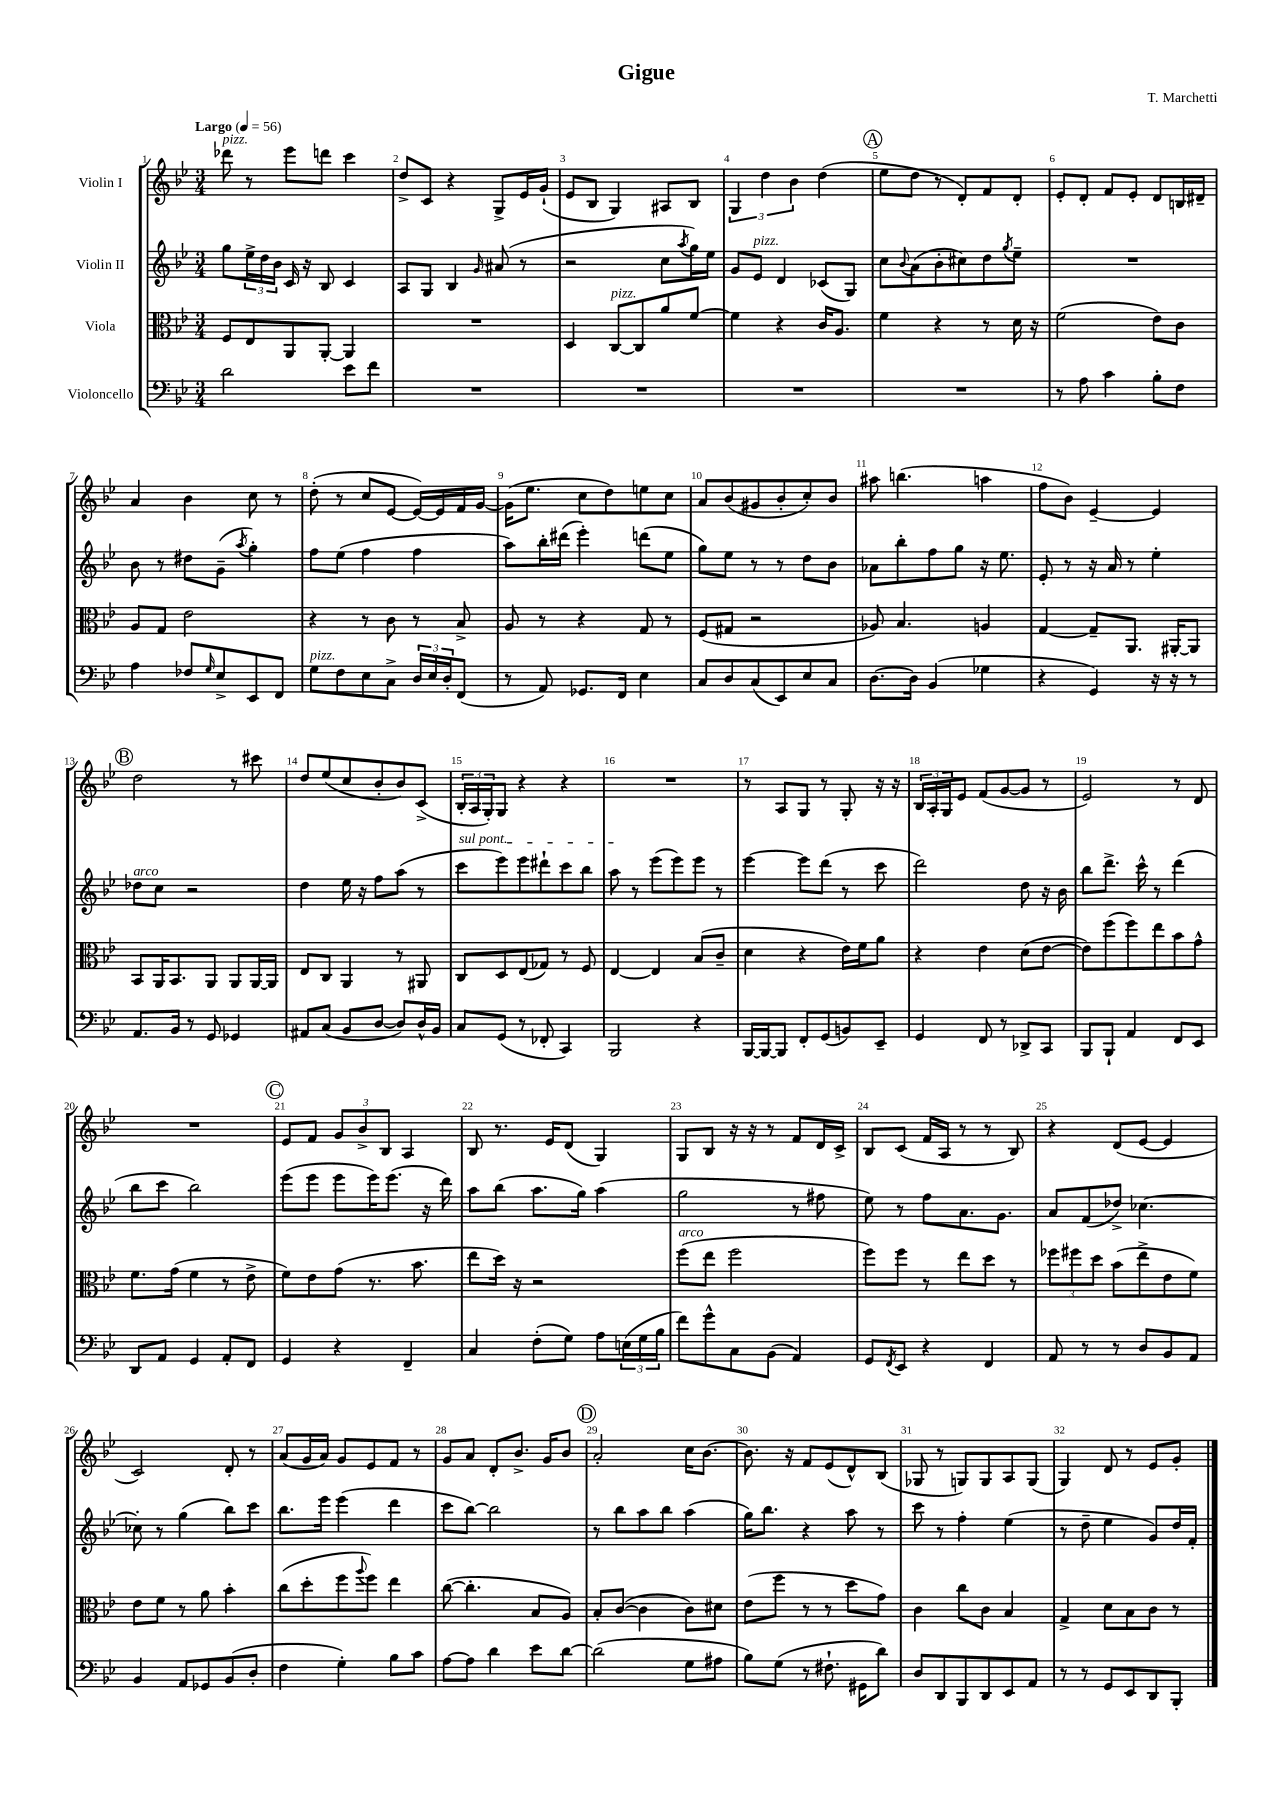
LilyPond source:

\header { title = "Gigue" composer = "T. Marchetti" }
<<
\new StaffGroup <<
\new Staff = "s0" \with { instrumentName = "Violin I" } {
    \clef treble \key bes \major \numericTimeSignature \time 3/4 \tempo "Largo" 4 = 56
    des'''8^\markup { \italic "pizz." } r8 ees'''8 d'''8 c'''4 |
    d''8-> c'8 r4 g8-> ees'16 g'16-!( |
    ees'8 bes8 g4) ais8 bes8 |
    \tuplet 3/2 { g4 d''4 bes'4 } d''4( |
    \mark \markup { \circle "A" } ees''8 d''8 r8 d'8-.) f'8 d'8-. |
    ees'8-. d'8-. f'8 ees'8-. d'8 b16 dis'16-- |
    a'4 bes'4 c''8 r8 |
    d''8-.( r8 c''8 ees'8~ ees'16~) ees'16 f'16 g'16~ |
    g'16( ees''8. c''8 d''8) e''8 c''8 |
    a'8 bes'8( gis'8 bes'8-. c''8-.) bes'8 |
    ais''8 b''4.( a''4 |
    f''8 bes'8) ees'4~-- ees'4 |
    \mark \markup { \circle "B" } d''2 r8 cis'''8 |
    d''8 ees''8( c''8 bes'8-. bes'8) c'8->( |
    \tuplet 3/2 { bes16-. a16 g16-.) } g8 r4 r4 |
    R2. |
    r8 a8 g8 r8 g8-. r16 r16 |
    \tuplet 3/2 { bes16 a16-. g16 } ees'8 f'8( g'8~ g'8 r8 |
    ees'2) r8 d'8 |
    R2. |
    \mark \markup { \circle "C" } ees'8 f'8 \tuplet 3/2 { g'8 bes'8-> bes8 } a4 |
    bes8 r8. ees'16 d'8( g4) |
    g8 bes8 r16 r16 r8 f'8 d'16 c'16-> |
    bes8 c'8( f'16 a16 r8 r8 bes8) |
    r4 d'8( ees'8~ ees'4 |
    c'2) d'8-. r8 |
    a'8( g'16 a'16) g'8 ees'8 f'8 r8 |
    g'8 a'8 d'8-. bes'8.-> g'16 bes'8 |
    \mark \markup { \circle "D" } a'2-. c''16 bes'8.~ |
    bes'8. r16 f'8 ees'8( d'8-^) bes8( |
    ges8 r8 g8) g8 a8 g8( |
    g4) d'8 r8 ees'8 g'8-. \bar "|." |
}
\new Staff = "s1" \with { instrumentName = "Violin II" } {
    \clef treble \key bes \major \numericTimeSignature \time 3/4
    g''8 \tuplet 3/2 { ees''16-> d''16 bes'16 } c'16 r16 bes8 c'4 |
    a8 g8 bes4 \grace { g'16 } ais'8( r8 |
    r2 c''8 \acciaccatura { a''8 } g''16) ees''16 |
    g'8 ees'8^\markup { \italic "pizz." } d'4 ces'8( g8) |
    \mark \markup { \circle "A" } c''8 \appoggiatura { bes'8 } a'8( bes'8-. cis''8) d''8 \acciaccatura { g''8 } ees''8-- |
    R2. |
    bes'8 r8 dis''8 g'8--( \acciaccatura { a''8 } g''4-.) |
    f''8 ees''8( f''4 f''4 |
    a''8) bes''16-. dis'''16( ees'''4-.) d'''8( ees''8 |
    g''8) ees''8 r8 r8 d''8 bes'8 |
    aes'8 bes''8-. f''8 g''8 r16 ees''8. |
    ees'8-. r8 r16 a'16 r8 ees''4-. |
    \mark \markup { \circle "B" } des''8^\markup { \italic "arco" } c''8 r2 |
    d''4 ees''16 r16 f''8 a''8( r8 |
    \once \override TextSpanner.bound-details.left.text = \markup { \italic "sul pont." } c'''8\startTextSpan ees'''8) ees'''8 dis'''8-! c'''8 bes''8 |
    a''8\stopTextSpan r8 ees'''8( ees'''8) ees'''8 r8 |
    ees'''4~ ees'''8 d'''8( r8 c'''8 |
    d'''2) d''8 r16 bes'16 |
    bes''8 d'''8.-> c'''16-^ r8 d'''4( |
    bes''8 c'''8 bes''2) |
    \mark \markup { \circle "C" } ees'''8( ees'''8 ees'''8 ees'''16) ees'''8.( r16 d'''16) |
    a''8 bes''8( a''8. g''16) a''4( |
    g''2 r8 fis''8 |
    ees''8) r8 f''8 a'8. g'8. |
    a'8 f'8( des''8->) ces''4.~ |
    ces''8-. r8 g''4( bes''8) c'''8 |
    bes''8. ees'''16 ees'''4( d'''4 |
    c'''8 bes''8~) bes''2 |
    \mark \markup { \circle "D" } r8 bes''8 a''8 bes''8 a''4( |
    g''16) bes''8. r4 a''8 r8 |
    c'''8 r8 f''4-. ees''4( |
    r8 d''8-- ees''4 g'8) d''16 f'16-. \bar "|." |
}
\new Staff = "s2" \with { instrumentName = "Viola" } {
    \clef alto \key bes \major \numericTimeSignature \time 3/4
    f8 ees8 a,8 a,8~-. a,4 |
    R2. |
    d4 c8~^\markup { \italic "pizz." } c8 a'8 f'8~ |
    f'4 r4 c'16 a8. |
    \mark \markup { \circle "A" } f'4 r4 r8 d'16 r16 |
    f'2( ees'8) c'8 |
    a8 g8 ees'2 |
    r4 r8 c'8 r8 bes8-> |
    a8 r8 r4 g8 r8 |
    f8( gis8 r2 |
    aes8) bes4. a4 |
    g4~ g8-- a,8. ais,16~-. ais,8 |
    \mark \markup { \circle "B" } bes,8 a,16 bes,8. a,8 a,8 a,16~ a,16 |
    ees8 c8 a,4 r8 ais,8 |
    c8 d8 ees8( ges8) r8 f8 |
    ees4~ ees4 bes8( c'8-- |
    d'4 r4 ees'16) f'16 a'8 |
    r4 ees'4 d'8( ees'8~ |
    ees'8) f''8( f''8) ees''8 bes'8 g'8-^ |
    f'8. g'16( f'4 r8 ees'8-> |
    \mark \markup { \circle "C" } f'8) ees'8 g'8( r8. bes'8. |
    ees''8 d''16) r16 r2 |
    f''8^\markup { \italic "arco" }( ees''8 f''2 |
    f''8) f''8 r8 ees''8 d''8 r8 |
    \tuplet 3/2 { fes''8 fis''8 d''8 } bes'8( ees''8-> ees'8 f'8) |
    ees'8 f'8 r8 a'8 bes'4-. |
    c''8( d''8-. f''8 \appoggiatura { a''8 } f''8) ees''4 |
    c''8~( c''4.-. bes8 a8) |
    \mark \markup { \circle "D" } bes8-. c'8~( c'4 c'8) dis'8 |
    ees'8( f''8 r8 r8 d''8 g'8) |
    c'4 c''8 c'8 bes4 |
    g4-> d'8 bes8 c'8 r8 \bar "|." |
}
\new Staff = "s3" \with { instrumentName = "Violoncello" } {
    \clef bass \key bes \major \numericTimeSignature \time 3/4
    d'2 ees'8 f'8 |
    R2. |
    R2. |
    R2. |
    \mark \markup { \circle "A" } R2. |
    r8 a8 c'4 bes8-. f8 |
    a4 fes8 \grace { g16 } ees8-> ees,8 f,8 |
    g8^\markup { \italic "pizz." } f8 ees8 c8-> \tuplet 3/2 { d16 ees16 d16-. } f,8( |
    r8 a,8) ges,8. f,16 ees4 |
    c8 d8 c8( ees,8) ees8 c8 |
    d8.~ d16 bes,4( ges4 |
    r4 g,4) r16 r16 r8 |
    \mark \markup { \circle "B" } a,8. bes,16 r8 g,8 ges,4 |
    ais,8 c8( bes,8 d8~ d8) d16-^ bes,16 |
    c8 g,8( r8 fes,8-. c,4) |
    bes,,2 r4 |
    bes,,16~ bes,,16~ bes,,8 f,8-. g,8( b,8) ees,8-- |
    g,4 f,8 r8 des,8-> c,8 |
    bes,,8 bes,,8-! a,4 f,8 ees,8 |
    d,8 a,8 g,4 a,8-. f,8 |
    \mark \markup { \circle "C" } g,4 r4 f,4-- |
    c4 f8-.( g8) a8 \tuplet 3/2 { e16( g16 bes16 } |
    f'8) g'8-^ c8 bes,8( a,4) |
    g,8 \acciaccatura { f,8 } ees,8 r4 f,4 |
    a,8 r8 r8 d8 bes,8 a,8 |
    bes,4 a,8 ges,8 bes,8( d8-. |
    f4 g4-.) bes8 c'8 |
    a8~ a8 d'4 ees'8 d'8~ |
    \mark \markup { \circle "D" } d'2( g8 ais8 |
    bes8) g8( r8 fis8.-! gis,16 d'8) |
    d8 d,8 bes,,8 d,8 ees,8 a,8 |
    r8 r8 g,8 ees,8 d,8 bes,,8-. \bar "|." |
}
>>
>>
\layout { \context { \Score \override BarNumber.break-visibility = ##(#f #t #t) barNumberVisibility = #all-bar-numbers-visible } }
